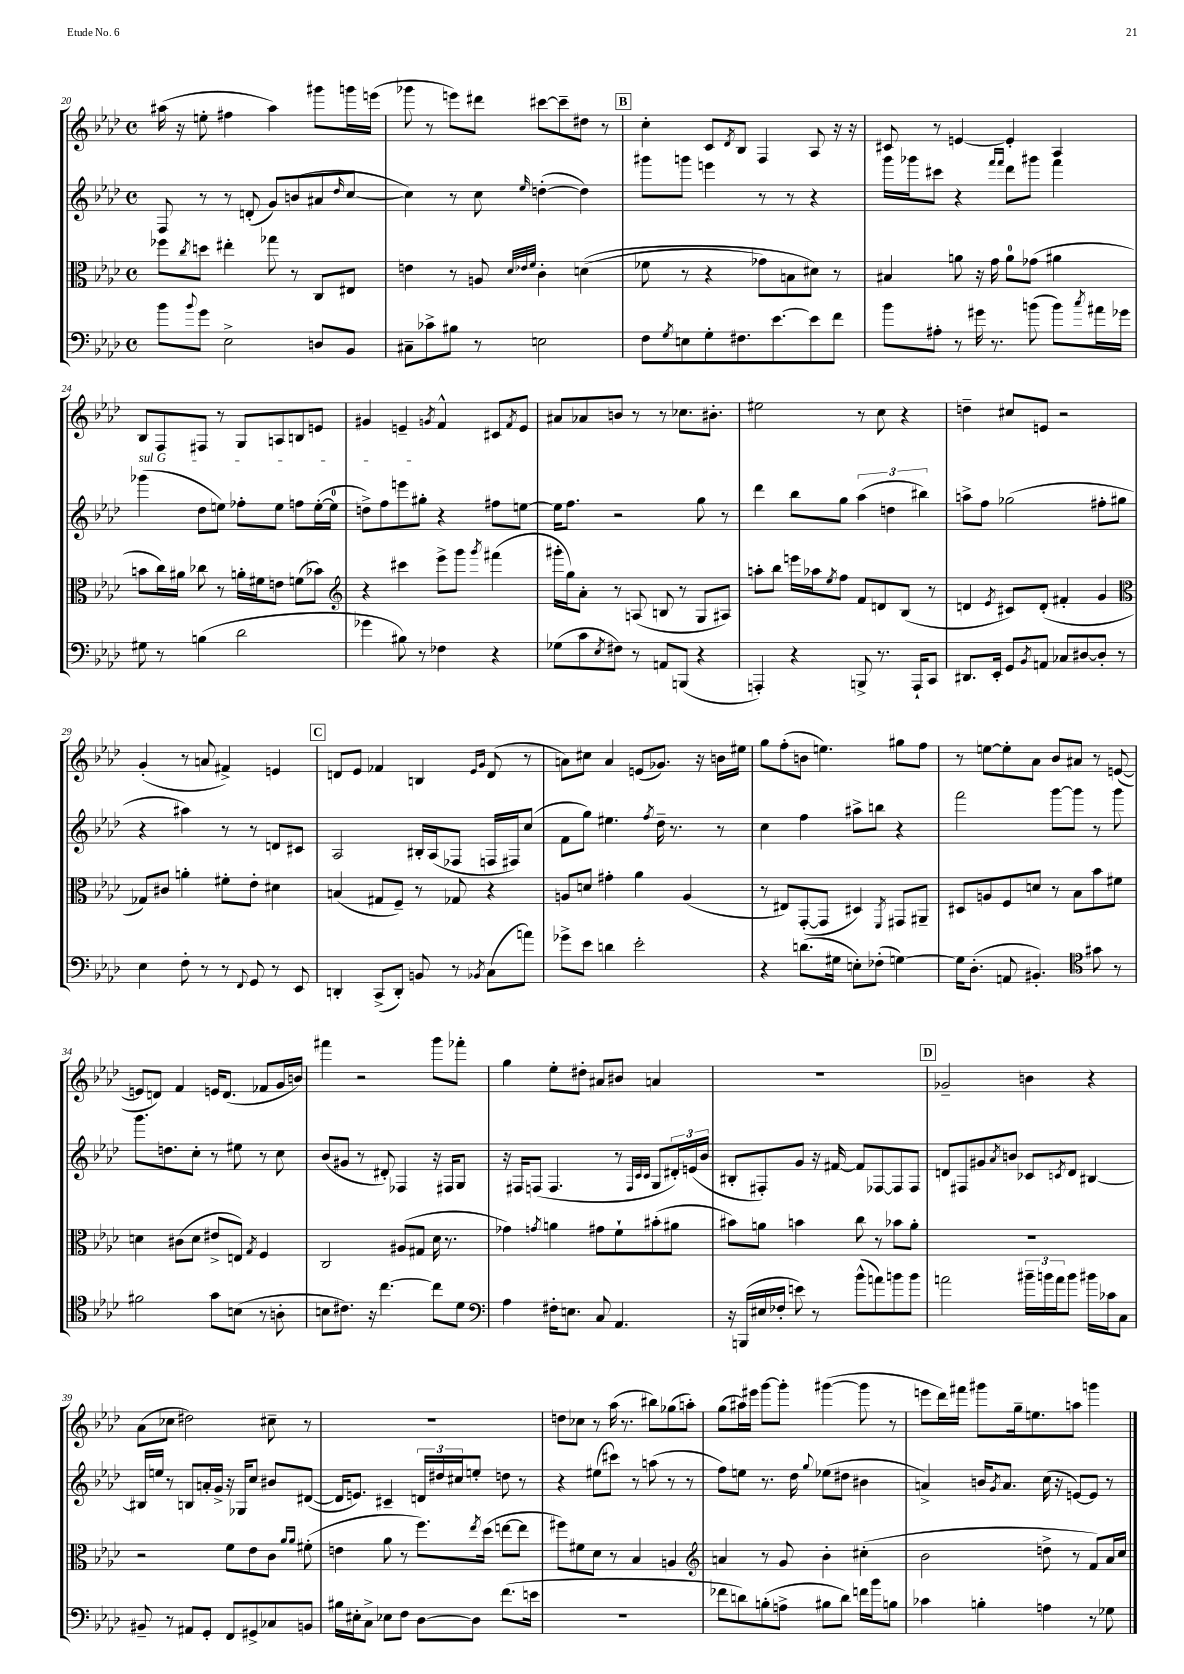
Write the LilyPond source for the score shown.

<<
\new StaffGroup <<
\new Staff = "s0" {
    \clef treble \key aes \major \defaultTimeSignature \time 4/4
    ais''16( r16 e''8-. fis''4 ais''4) gis'''8 g'''16 e'''16( |
    ges'''8 r8 e'''8) dis'''8 cis'''8~ cis'''8-- dis''8 r8 |
    \mark \markup { \box "B" } c''4-. c'8 \acciaccatura { des'8 } bes8 f4 aes8 r16 r16 |
    cis'8 r8 e'4~ e'4-. aes4 |
    bes8 f8 fis8 r8 g8 a8 b8 e'8 |
    gis'4 e'4-- \acciaccatura { g'8 } f'4-^ cis'8 \acciaccatura { f'8 } e'8 |
    ais'8 aes'8 b'8 r8 r8 ces''8. bis'8.-. |
    eis''2 r8 c''8 r4 |
    d''4-- cis''8 e'8 r2 |
    g'4-.( r8 a'8 fis'4->) e'4 |
    \mark \markup { \box "C" } d'8 ees'8 fes'4 b4 \grace { ees'16 g'16 } d'8( r8 |
    a'8) cis''8 a'4 e'8( ges'8.) r16 b'16 eis''16 |
    g''8 f''8-.( b'8 e''4.) gis''8 f''8 |
    r8 e''8~ e''8-. aes'8 bes'8 ais'8 r8 e'8~( |
    e'8 d'8) f'4 e'16 d'8.( fes'8 g'16 b'16) |
    fis'''4 r2 g'''8 fes'''8-. |
    g''4 ees''8-. dis''8-. ais'8 bis'8 a'4 |
    R1 |
    \mark \markup { \box "D" } ges'2-- b'4 r4 |
    aes'8( ces''8 dis''2) cis''8-- r8 |
    R1 |
    d''8 ces''8 r8 aes''16( r8. bis''8) ges''8( a''8-.) |
    g''8( ais''16) eis'''16 g'''8~ g'''8-. gis'''4~( gis'''8 r8 |
    e'''8 des'''16) fis'''16 gis'''8 g''16-- e''8. a''8 g'''4 \bar "|." |
}
\new Staff = "s1" {
    \clef treble \key aes \major \defaultTimeSignature \time 4/4
    f8 r8 r8 d'8-.( g'8) b'8( ais'8 \grace { des''16 } c''8~ |
    c''4) r8 c''8 \grace { ees''16 } d''4~-.( d''4) |
    \mark \markup { \box "B" } gis'''8 g'''8 e'''4 r8 r8 r4 |
    g'''16 ges'''16 cis'''8 r4 \grace { f'''16 f'''16 } des'''8 gis'''8 f'''4 |
    \once \override TextSpanner.bound-details.left.text = \markup { \italic "sul G" } ges'''4\startTextSpan( des''8 e''8) fes''8-. e''8 f''8 e''16~-.( e''16-0 |
    d''8->) f''8 e'''8 gis''8-.\stopTextSpan r4 fis''8 e''8~ |
    e''16 f''8. r2 g''8 r8 |
    des'''4 bes''8 g''8 \tuplet 3/2 { aes''4( d''4 bis''4) } |
    a''8-> f''8 ges''2( fis''8-. gis''8 |
    r4 ais''4) r8 r8 d'8 cis'8 |
    \mark \markup { \box "C" } aes2 bis16-. aes16( fes8 f16 fis16) c''8( |
    f'8 g''8) eis''4. \acciaccatura { f''8 } des''16-- r8. r8 |
    c''4 f''4 ais''8-> b''8 r4 |
    f'''2 g'''8~ g'''8 r8 g'''8 |
    g'''8. d''8. c''8-. r8 eis''8 r8 c''8 |
    bes'8( gis'8 r8 dis'8-.) fes4 r16 fis16 g8 |
    r16 fis16 f8( f4. r8 \grace { f32 c'32 c'32 } g8 \tuplet 3/2 { dis'16-.) e'16( bes'16 } |
    bis8-. fis8-.) g'8 r16 fis'16~ fis'8 fes8~ fes8 fes8 |
    \mark \markup { \box "D" } d'8 fis8 gis'8 \acciaccatura { aes'8 } b'8 ces'8 \acciaccatura { c'8 } d'8 bis4~ |
    bis16 e''16 r8 b8 a'16-. g'16-> r16 ges16 c''8 bis'8 dis'8~( |
    dis'16 e'8.) cis'4-- \tuplet 3/2 { d'16 dis''16 cis''16 } e''8-. d''8 r8 |
    r4 eis''8( cis'''8) r8 a''8( r8 r8 |
    f''8) e''8 r8. des''16 \appoggiatura { g''8 } ees''8( dis''8 bis'4 |
    a'4->) b'16 \acciaccatura { g'8 } a'8. c''16( r16 e'8~) e'8 r8 \bar "|." |
}
\new Staff = "s2" {
    \clef alto \key aes \major \defaultTimeSignature \time 4/4
    fes''8 \acciaccatura { c''8 } d''8 eis''4-. ges''8 r8 c8 eis8 |
    e'4 r8 a8 \grace { des'32 ees'32 f'32 } c'4-. d'4(\( |
    \mark \markup { \box "B" } fes'8 r8 r4 ges'8) b8 dis'8\) r8 |
    bis4 a'8 r16 g'16 a'8-0 ges'8( ais'4 |
    b'8 c''16) ais'16 ces''8 r8 a'16-. fis'16 e'8 f'8( bes'8) |
    \clef treble r4 cis'''4 ees'''8-> g'''8 \acciaccatura { g'''8 } fis'''4( |
    gis'''16-. g''16) aes'8-. r8 a8( b8 r8 g8 ais8) |
    a''8-. bes''8 e'''16 aes''16 \acciaccatura { ees''8 } f''8 f'8 d'8 bes8( r8 |
    d'4 \acciaccatura { ees'8 } cis'8) d'8-.( fis'4-. g'4 |
    \clef alto ges8) cis'8 a'4-. fis'8-. ees'8-. dis'4 |
    \mark \markup { \box "C" } b4( gis8 f8--) r8 ges8 r4 |
    a8 d'8 gis'4-. aes'4 a4( |
    r8 eis8) g,8~-.( g,8 dis4) \acciaccatura { f,8 } gis,8 ais,8-- |
    dis8 a8 f8 d'8 r8 bes8 bes'8 fis'8 |
    d'4 cis'8( d'8 eis'8-> e8) \acciaccatura { g8 } f4 |
    c2 ais8( gis8 des'16 r8. |
    ges'4) \acciaccatura { g'8 } a'4 gis'8 f'8-! bis'8-.( ais'8 |
    bis'8) a'8 b'4 c''8 r8 bes'8 a'8-. |
    \mark \markup { \box "D" } R1 |
    r2 f'8 ees'8 c'8 \grace { aes'16 aes'16 } fis'8-.( |
    e'4 aes'8 r8 f''8.) \acciaccatura { ees''8 } des''16( e''8~ e''8 |
    fis''8) fis'8 des'8 r8 bes4 a4 |
    \clef treble a'4 r8 g'8 bes'4-. cis''4-.( |
    bes'2 d''8-> r8 f'8) aes'16 c''16 \bar "|." |
}
\new Staff = "s3" {
    \clef bass \key aes \major \defaultTimeSignature \time 4/4
    bes'8 \appoggiatura { bes'8 } g'8 ees2-> d8 bes,8 |
    cis8-- ces'8-> bis8 r8 e2 |
    \mark \markup { \box "B" } f8 \acciaccatura { g8 } e8 g8-. fis8. ees'8.~ ees'8 f'8 |
    bes'8 ais8-. r8 gis'16 r8. b'8( b'8) \acciaccatura { c''8 } ais'16 ges'16 |
    gis8 r8 b4( des'2 |
    ges'4 bis8) r8 fes4 r4 |
    ges8( c'8 \acciaccatura { ees8 } fis8) r8 a,8 b,,8( r4 |
    a,,4-.) r4 b,,8-> r8. a,,16-! c,8 |
    dis,8. ees,16-. g,8 \acciaccatura { bes,8 } a,8 ces8 dis8~ dis8-. r8 |
    ees4 f8-. r8 r8 \appoggiatura { f,8 } g,8 r8 ees,8 |
    \mark \markup { \box "C" } d,4-. c,8->( d,8-.) b,8 r8 \acciaccatura { bes,8 } c8( a'8) |
    ges'8-> ees'8 d'4 ees'2-. |
    r4 d'8.( gis16 e8-.) fes8-.( g4~) |
    g16 des8.-.( a,8 bis,4.-.) \clef tenor gis'8 r8 |
    fis'2 g'8 b8( r8 a8-. |
    b8 cis'8.) r16 c''4.~ c''8 des'8 |
    \clef bass aes4 fis16-. e8. c8 aes,4. |
    r16 b,,16( eis16 fes16-. e'8) r8 bes'8-^( a'8) b'8 b'8 |
    \mark \markup { \box "D" } a'2 \tuplet 3/2 { bis'16-- b'16 a'16 } b'8 bis'16 ces'16 c8 |
    bis,8-- r8 ais,8 g,8-. f,8 gis,8-> ces8 b,8 |
    bis16 eis16-. c8-> ees8 f8 des8~ des8 f'8.( e'16 |
    R1 |
    fes'8 d'8) b8-.( a8-> bis8 d'8) f'16 bes'16 b8 |
    ces'4 b4-. a4 r8 ges8 \bar "|." |
}
>>
>>
\layout { \context { \Score currentBarNumber = #20 } }
